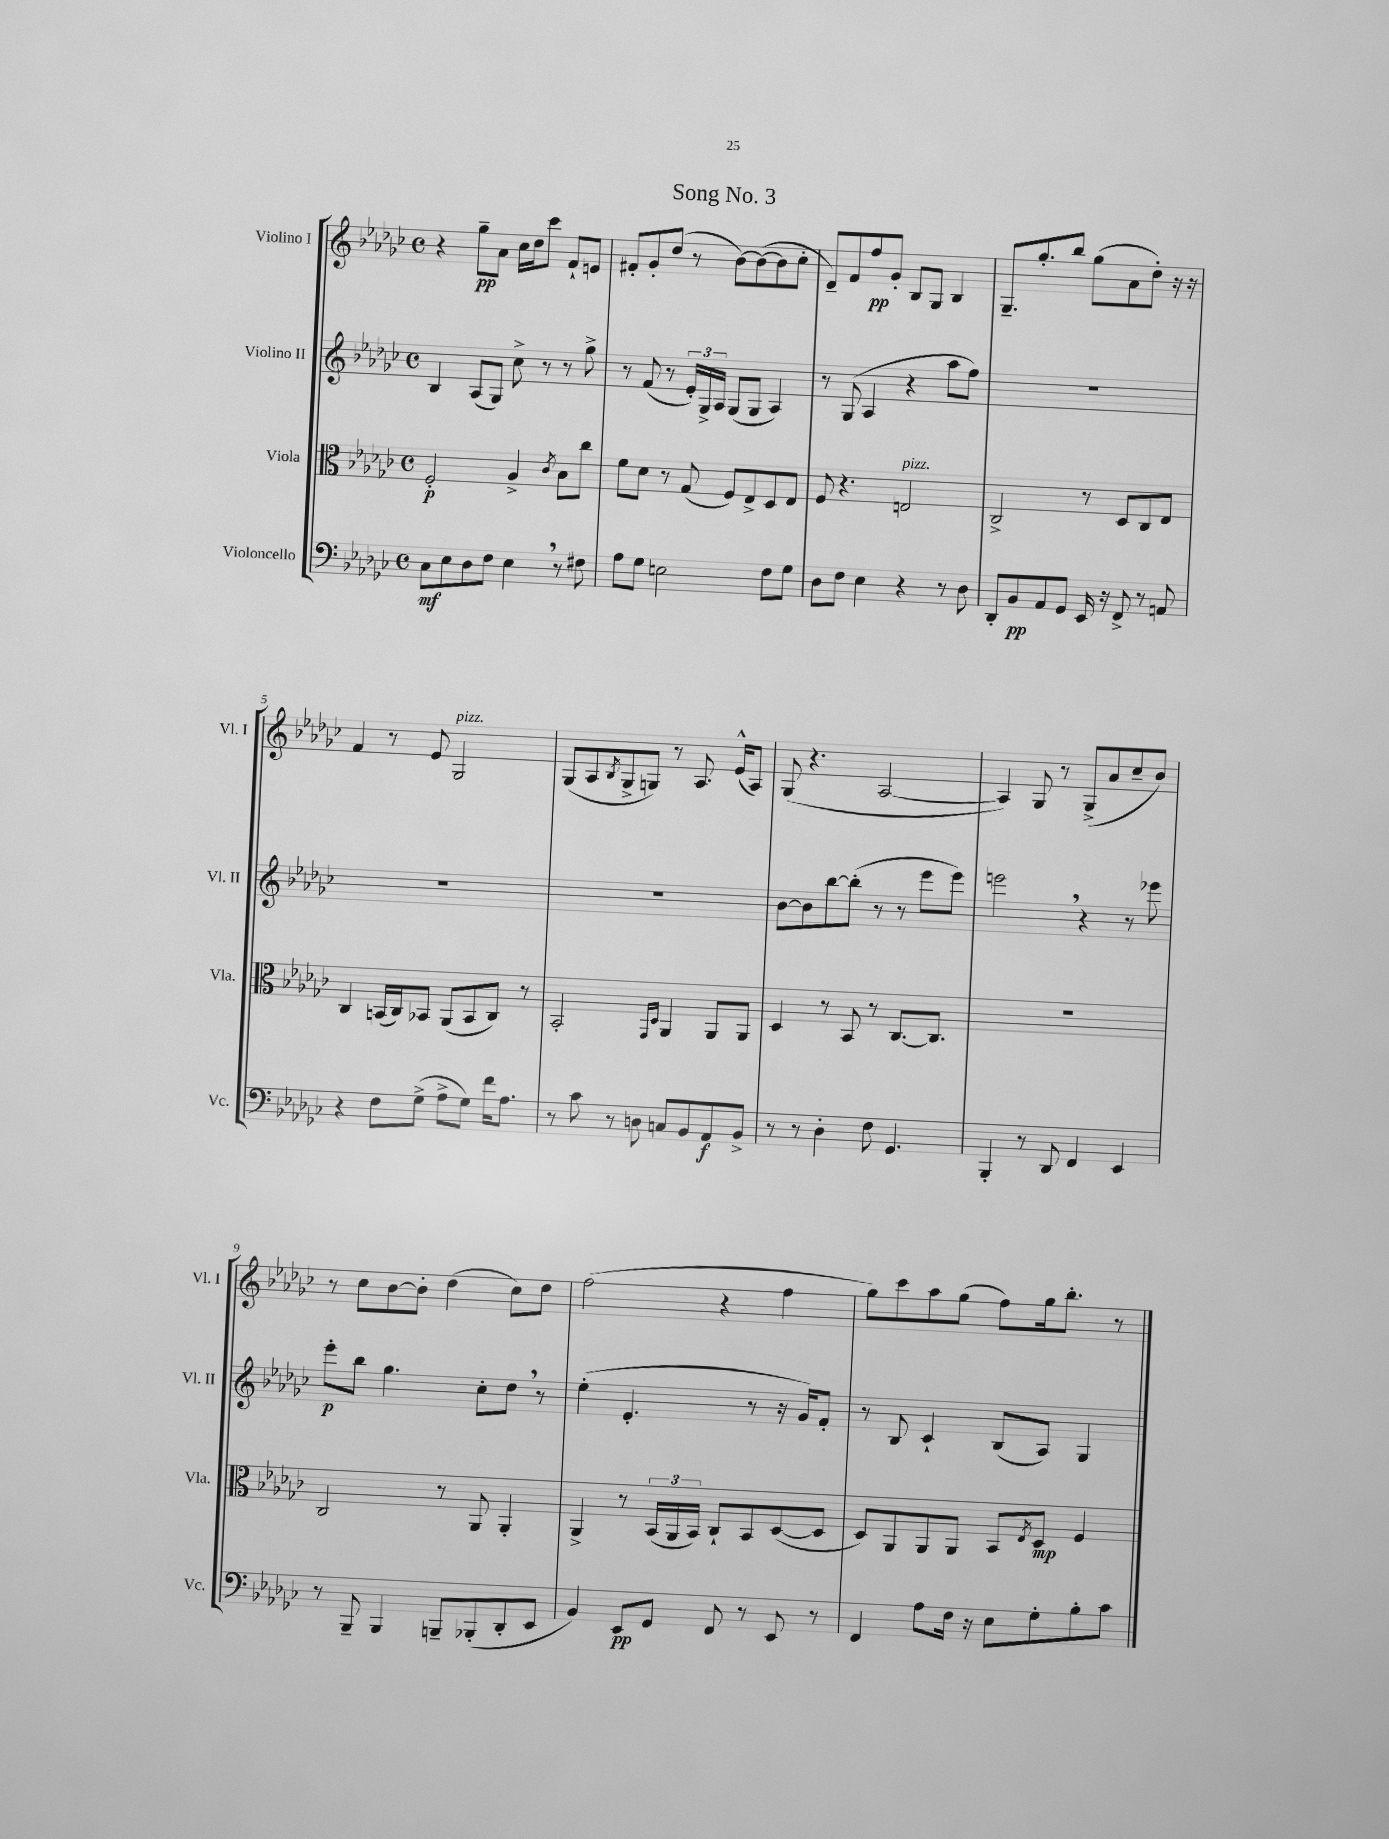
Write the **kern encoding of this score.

**kern	**dynam	**kern	**dynam	**kern	**dynam	**kern	**dynam
*part4	*part4	*part3	*part3	*part2	*part2	*part1	*part1
*staff4	*staff4	*staff3	*staff3	*staff2	*staff2	*staff1	*staff1
*I"Violoncello	*	*I"Viola	*	*I"Violino II	*	*I"Violino I	*
*I'Vc.	*	*I'Vla.	*	*I'Vl. II	*	*I'Vl. I	*
*clefF4	*	*clefC3	*	*clefG2	*	*clefG2	*
*k[b-e-a-d-g-c-]	*	*k[b-e-a-d-g-c-]	*	*k[b-e-a-d-g-c-]	*	*k[b-e-a-d-g-c-]	*
*M4/4	*	*M4/4	*	*M4/4	*	*M4/4	*
*met(c)	*	*met(c)	*	*met(c)	*	*met(c)	*
=1	=1	=1	=1	=1	=1	=1	=1
8C-\L	mf	2F'/	p	4B-/	.	4r	.
8E-\	.	.	.	.	.	.	.
8D-\	.	.	.	(8A-/L	.	8gg-~\L	pp
8F\J	.	.	.	8G-/J)	.	8a-\J	.
4E-,\	.	4A-^/	.	8cc-^\	.	16cc-\LL	.
.	.	.	.	.	.	16dd-\J	.
.	.	.	.	8r	.	8ccc-\J	.
.	.	8qc-/	.	.	.	.	.
8r	.	8B-\L	.	8r	.	8f`/L	.
8F#X\	.	8cc-\J	.	8gg-^\	.	8en/J	.
=2	=2	=2	=2	=2	=2	=2	=2
8A-\L	.	8f\L	.	8r	.	8f#X'/L	.
8G-\J	.	8d-\J	.	(8f/	.	8g-'/	.
2En\	.	8r	.	8r	.	(8dd-/J	.
.	.	(8G-/	.	24e-'/LL)	.	8r	.
.	.	.	.	24G-^/	.	.	.
.	.	.	.	24A-/JJ	.	.	.
.	.	8F/L)	.	(8G-/L	.	[8b-\L)	.
.	.	8E-^/	.	8G-/J	.	(8b-\_	.
8F\L	.	8D-/	.	4A-/)	.	8b-\]	.
8G-\J	.	8E-/J	.	.	.	8cc-'\J	.
=3	=3	=3	=3	=3	=3	=3	=3
8D-\L	.	8F/	.	8r	.	8d-~/L)	.
8F\J	.	4.r	.	(8G-/	.	8f/	.
4E-\	.	.	.	4A-/	.	8ff/	pp
.	.	.	.	.	.	8g-'/J	.
!	!	!LO:TX:a:i:t=pizz.	!	!	!	!	!
4r	.	2En/	.	4r	.	8B-/L	.
.	.	.	.	.	.	8G-/J	.
8r	.	.	.	8aa-\L	.	4B-/	.
8D-\	.	.	.	8ff\J)	.	.	.
=4	=4	=4	=4	=4	=4	=4	=4
8DD-'/L	.	2C-^/	.	1r	.	8.G-~/L	.
8BB-/	pp	.	.	.	.	.	.
.	.	.	.	.	.	8.gg-'/	.
8AA-/	.	.	.	.	.	.	.
8GG-/J	.	.	.	.	.	8bb-/J	.
16EE-/	.	8r	.	.	.	(8gg-\L	.
16r	.	.	.	.	.	.	.
8FF^/	.	8D-/L	.	.	.	8a-\	.
8r	.	8C-/	.	.	.	8dd-'\J)	.
8AAn/	.	8E-/J	.	.	.	16r	.
.	.	.	.	.	.	16r	.
!!LO:LB:g=z
=5	=5	=5	=5	=5	=5	=5	=5
4r	.	4C-/	.	1r	.	4f/	.
8F\L	.	(16BBn/LL	.	.	.	8r	.
.	.	16C-/J)	.	.	.	.	.
(8G-^\J	.	8BB-X/J	.	.	.	8e-/	.
!	!	!	!	!	!	!LO:TX:a:i:t=pizz.	!
8A-^\L	.	(8AA-/L	.	.	.	2G-/	.
8G-\J)	.	8BB-/	.	.	.	.	.
16f\KL	.	8C-/J)	.	.	.	.	.
8.A-\J	.	.	.	.	.	.	.
.	.	8r	.	.	.	.	.
=6	=6	=6	=6	=6	=6	=6	=6
8r	.	2BB-'/	.	1r	.	(8G-/L	.
8c-\	.	.	.	.	.	8A-/	.
.	.	.	.	.	.	8qB-/	.
8r	.	.	.	.	.	8G-^/	.
8Dn\	.	.	.	.	.	8Gn/J)	.
.	.	16qqGG-/LL	.	.	.	.	.
.	.	16qqD-/JJ	.	.	.	.	.
8Cn/L	.	4AA-/	.	.	.	8r	.
8BB-/	.	.	.	.	.	8.A-/	.
8AA-/	f	8AA-/L	.	.	.	.	.
.	.	.	.	.	.	(16e-^^/KL	.
8BB-^/J	.	8AA-/J	.	.	.	8A-/J)	.
=7	=7	=7	=7	=7	=7	=7	=7
8r	.	4D-/	.	[8b-\L	.	(8G-/	.
8r	.	.	.	8b-\]	.	4.r	.
4D-'\	.	8r	.	[8bb-\	.	.	.
.	.	8BB-/	.	(8bb-'\J]	.	.	.
8F\	.	8r	.	8r	.	[2A-/	.
4.GG-/	.	[8.C-/L	.	8r	.	.	.
.	.	.	.	8eee-\L	.	.	.
.	.	8.C-/J]	.	.	.	.	.
.	.	.	.	8eee-\J)	.	.	.
=8	=8	=8	=8	=8	=8	=8	=8
4BBB-'/	.	1r	.	2eeen,\	.	4A-/])	.
8r	.	.	.	.	.	8G-/	.
8DD-/	.	.	.	.	.	8r	.
4FF/	.	.	.	4r	.	(8G-^/L	.
.	.	.	.	.	.	8a-/	.
4EE-/	.	.	.	8r	.	8cc-~/	.
.	.	.	.	8eee-X\	.	8b-/J)	.
!!LO:LB:g=z
=9	=9	=9	=9	=9	=9	=9	=9
8r	.	2C-/	.	8eee-'\L	p	8r	.
8BBB-~/	.	.	.	8bb-\J	.	8cc-\L	.
4BBB-/	.	.	.	4.gg-\	.	[8b-\	.
.	.	.	.	.	.	8b-'\J]	.
8BBBn~/L	.	8r	.	.	.	(4dd-\	.
(8BBB-X'/	.	8AA-/	.	8cc-'\L	.	.	.
8DD-'/	.	4AA-'/	.	8dd-,\J	.	8cc-\L)	.
8EE-/J	.	.	.	8r	.	8dd-\J	.
=10	=10	=10	=10	=10	=10	=10	=10
4BB-/)	.	4AA-^/	.	(4ee-'\	.	(2ff\	.
8EE-/L	pp	8r	.	4.e-'/	.	.	.
8GG-/J	.	(24BB-/LL	.	.	.	.	.
.	.	24AA-/	.	.	.	.	.
.	.	24BB-/JJ)	.	.	.	.	.
8FF/	.	8C-`/L	.	.	.	4r	.
8r	.	8BB-/	.	8r	.	.	.
8EE-/	.	([8D-/	.	16r	.	4ff\	.
.	.	.	.	16g-/KL)	.	.	.
8r	.	8D-/J]	.	8f'/J	.	.	.
=11	=11	=11	=11	=11	=11	=11	=11
4FF/	.	8D-/L)	.	8r	.	8gg-\L)	.
.	.	8AA-/	.	8B-/	.	8ccc-\	.
8A-\L	.	8AA-/	.	4c-`/	.	8aa-\	.
16F\Jk	.	8AA-/J	.	.	.	(8gg-\J	.
16r	.	.	.	.	.	.	.
8E-\L	.	8BB-/L	.	(8B-/L	.	8ff\L)	.
.	.	8qE-/	.	.	.	.	.
8G-'\	.	8D-/J	mp	8A-/J)	.	16gg-\k	.
.	.	.	.	.	.	8.bb-'\J	.
8B-'\	.	4F/	.	4G-/	.	.	.
8c-\J	.	.	.	.	.	8r	.
==	==	==	==	==	==	==	==
*-	*-	*-	*-	*-	*-	*-	*-
